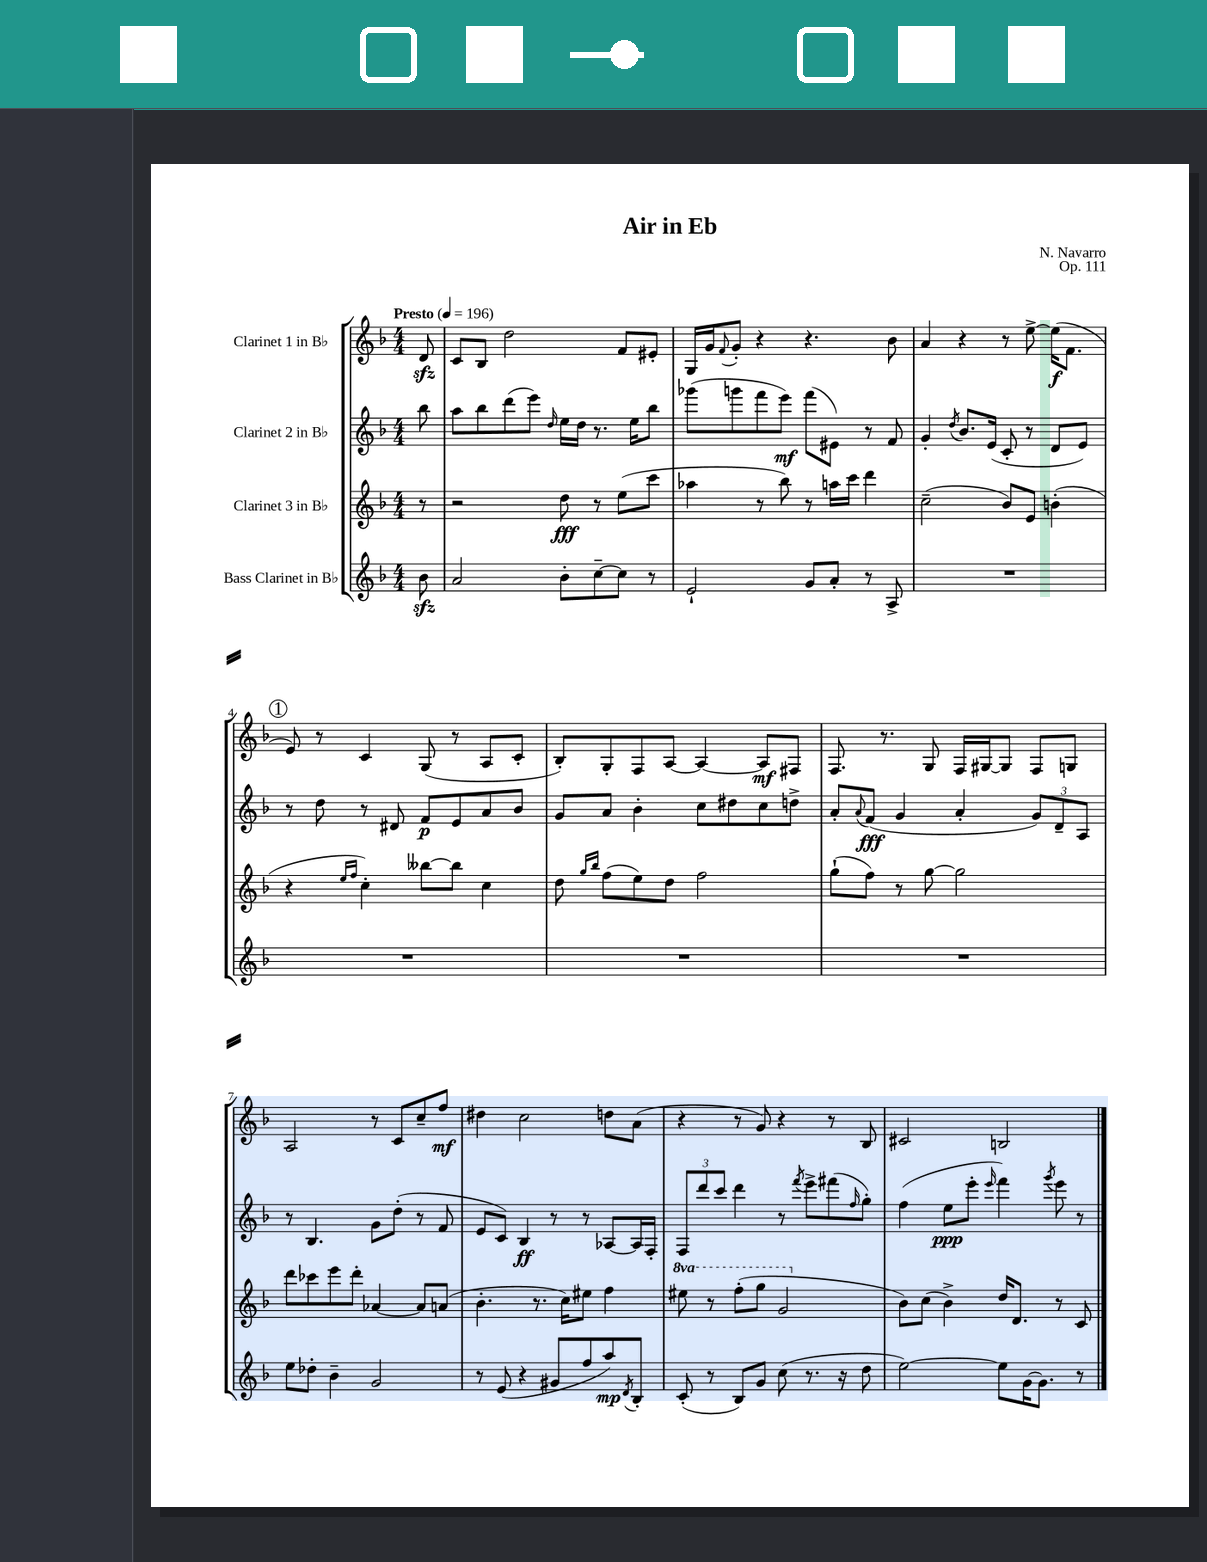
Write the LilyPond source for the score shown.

\header { title = "Air in Eb" composer = "N. Navarro" opus = "Op. 111" }
<<
\new StaffGroup <<
\new Staff = "s0" \with { instrumentName = "Clarinet 1 in Bb" } {
    \clef treble \key f \major \numericTimeSignature \time 4/4 \partial 8 \tempo "Presto" 4 = 196
    d'8\sfz |
    c'8 bes8 d''2 f'8 eis'8-. |
    g16 g'16 \appoggiatura { f'8 } g'8-. r4 r4. bes'8 |
    a'4 r4 r8 e''8~-> e''16\f( f'8. |
    \mark \markup { \circle "1" } e'8) r8 c'4 g8( r8 a8 c'8-. |
    bes8-.) g8-. f8 a8~ a4~ a8\mf fis8 |
    f8. r8. g8 f16 gis16~ gis8 f8 g8 |
    a2 r8 c'8 c''8-- f''8\mf |
    dis''4 c''2 d''8 a'8( |
    r4 r8 g'8) r4 r8 bes8 |
    cis'2 b2 \bar "|." |
}
\new Staff = "s1" \with { instrumentName = "Clarinet 2 in Bb" } {
    \clef treble \key f \major \numericTimeSignature \time 4/4 \partial 8
    bes''8 |
    a''8 bes''8 d'''8( e'''8) \grace { d''16 } e''16 d''16 r8. e''16 bes''8 |
    ges'''8( g'''8 f'''8 e'''8\mf) f'''8( eis'8) r8 f'8 |
    g'4-. \acciaccatura { d''8 } bes'8. e'16( c'8-. r8 d'8 e'8) |
    \mark \markup { \circle "1" } r8 d''8 r8 dis'8 f'8\p e'8 a'8 bes'8 |
    g'8 a'8 bes'4-. c''8 dis''8 c''8 d''8-> |
    a'8-. \appoggiatura { a'8 } f'8\fff( g'4 a'4-. \tuplet 3/2 { g'8) d'8-- a8 } |
    r8 bes4. g'8 d''8-.( r8 f'8 |
    e'8 c'8) bes4\ff r8 r8 aes8~ aes16 f16-. |
    \tuplet 3/2 { f8 d'''8 c'''8 } d'''4 r8 \acciaccatura { f'''8 } e'''8-> fis'''8( \grace { f''16 } g''8-.) |
    f''4( e''8\ppp e'''8-. \grace { e'''16 } f'''4) \acciaccatura { g'''8 } e'''8 r8 \bar "|." |
}
\new Staff = "s2" \with { instrumentName = "Clarinet 3 in Bb" } {
    \clef treble \key f \major \numericTimeSignature \time 4/4 \set Staff.ottavationMarkups = #ottavation-simple-ordinals \partial 8
    r8 |
    r2 d''8\fff r8 e''8( c'''8 |
    aes''4 r8 bes''8) r8 a''16 c'''16 d'''4 |
    c''2--( bes'8) e'8 b'4-.( |
    \mark \markup { \circle "1" } r4 \grace { e''16 f''16 } c''4-.) beses''8~ beses''8 c''4 |
    d''8 \grace { g''16 bes''16 } f''8( e''8) d''8 f''2 |
    g''8-!( f''8) r8 g''8~ g''2 |
    d'''8 ces'''8 e'''8 d'''8-. aes'4~ aes'8 a'8( |
    bes'4.-. r8. c''16) eis''8 f''4 |
    \ottava #1 eis'''8 r8 f'''8-.( g'''8 g''2 \ottava #0 |
    bes'8) c''8( bes'4->) d''16 d'8. r8 c'8 \bar "|." |
}
\new Staff = "s3" \with { instrumentName = "Bass Clarinet in Bb" } {
    \clef treble \key f \major \numericTimeSignature \time 4/4 \partial 8
    bes'8\sfz |
    a'2 bes'8-. c''8~-- c''8 r8 |
    e'2-! g'8 a'8-. r8 a8-> |
    R1 |
    \mark \markup { \circle "1" } R1 |
    R1 |
    R1 |
    e''8 des''8-. bes'4-- g'2 |
    r8 e'8( r4 gis'8 f''8 a''8\mp) \acciaccatura { d'8 } bes8-. |
    c'8-.( r8 bes8) g'8 c''8( r8. r16 d''8 |
    e''2~) e''8 g'16~ g'8. r8 \bar "|." |
}
>>
>>
